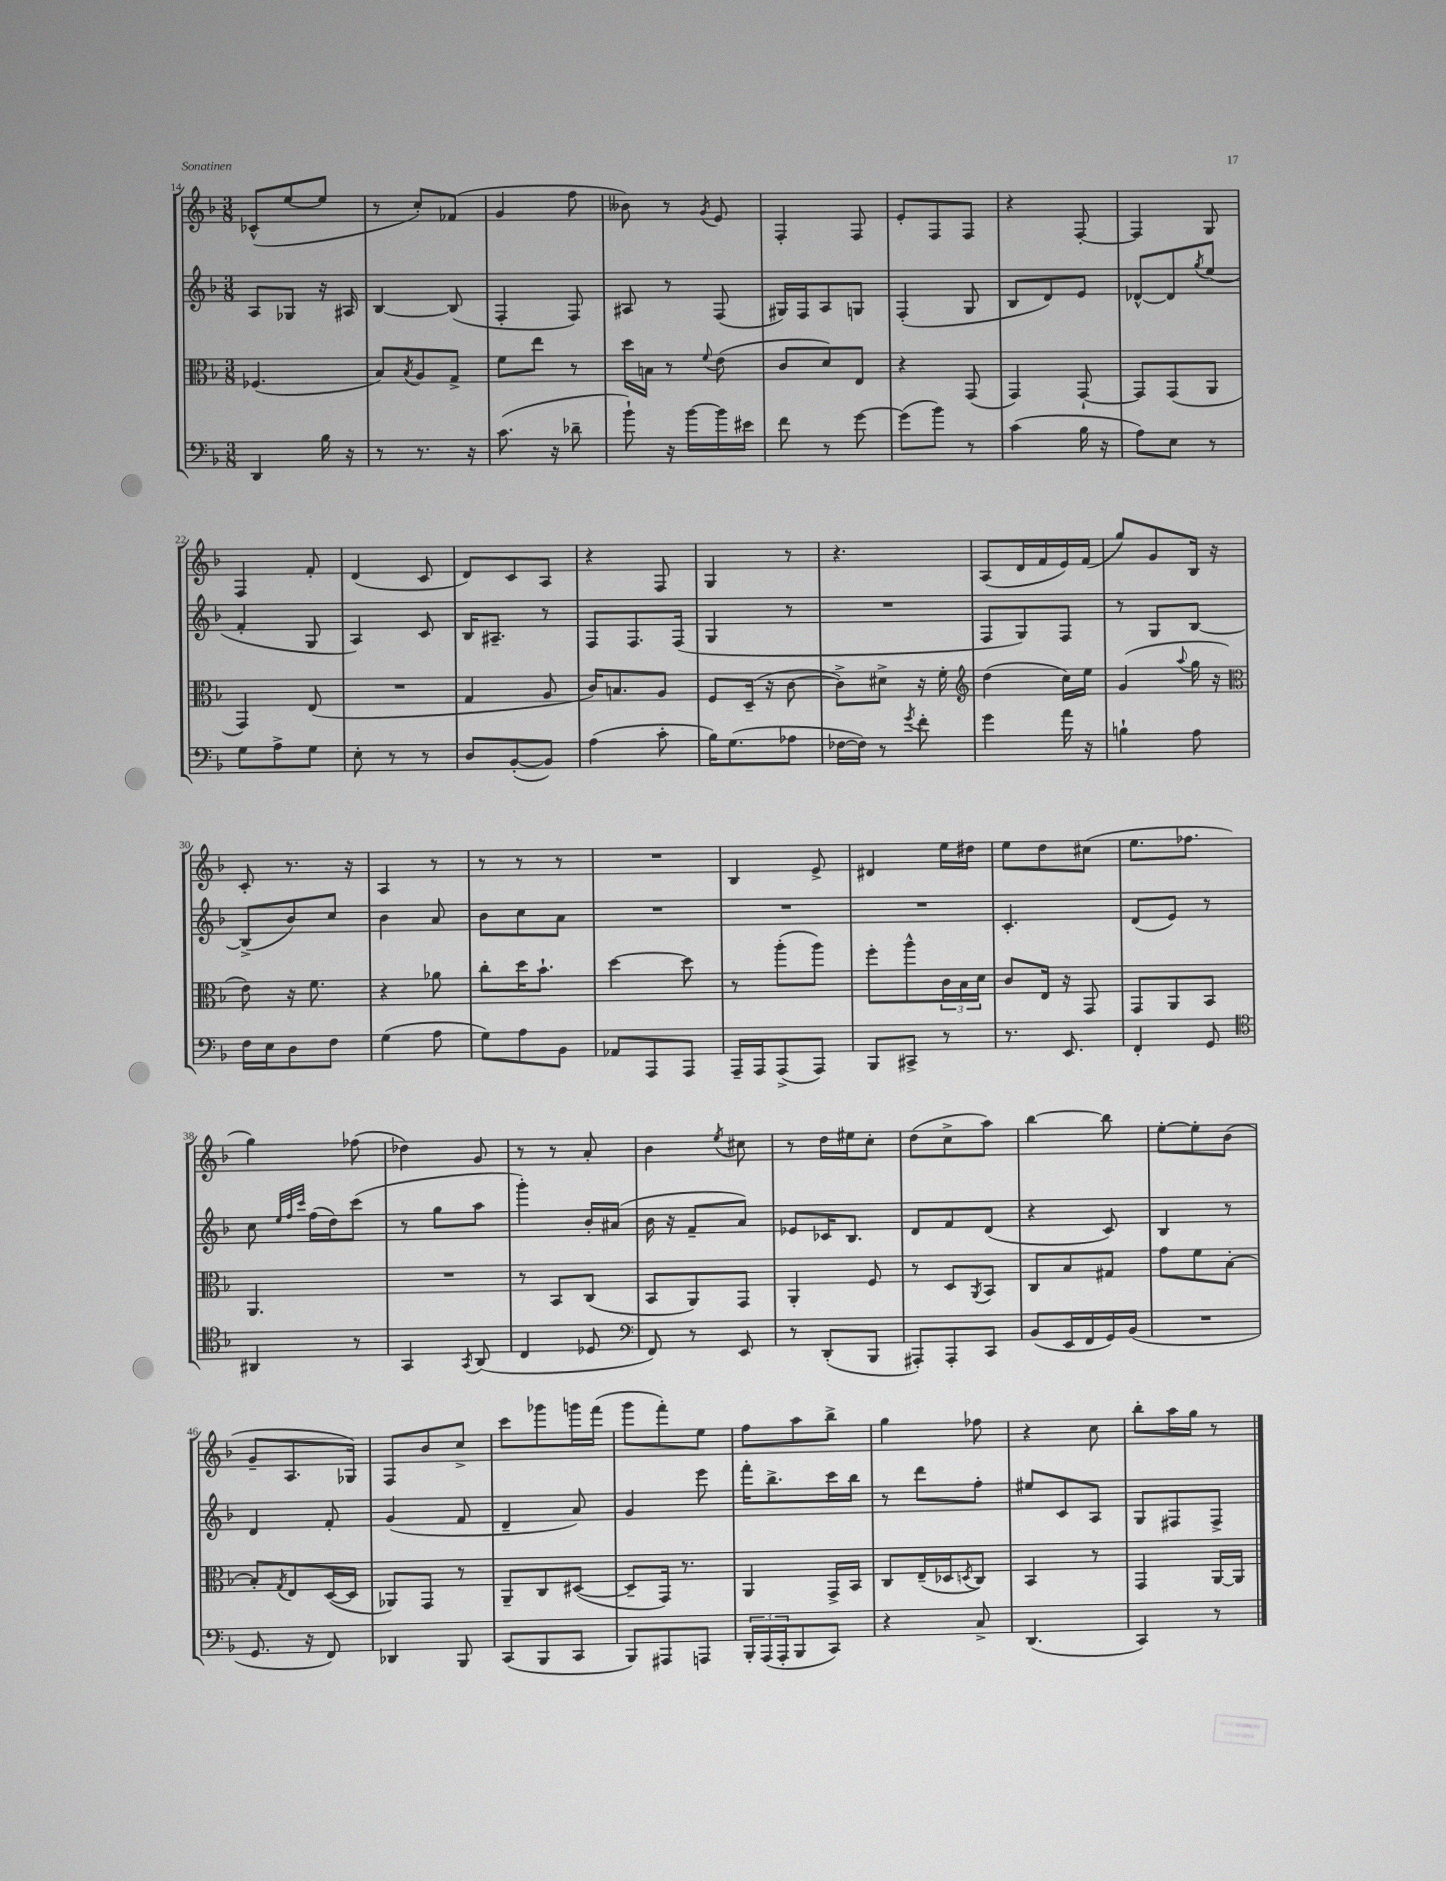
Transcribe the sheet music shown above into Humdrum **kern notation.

**kern	**kern	**kern	**kern
*staff4	*staff3	*staff2	*staff1
*clefF4	*clefC3	*clefG2	*clefG2
*k[b-]	*k[b-]	*k[b-]	*k[b-]
*M3/8	*M3/8	*M3/8	*M3/8
4DD	(4.F-	8A	(8c-^^
.	.	8G-	[8ee
16B-	.	16r	8ee]
16r	.	16A#	.
=	=	=	=
8r	8B-)	[4B-	8r
.	8qB-	.	.
8.r	8A	.	8cc')
.	8G^	(8B-]	(8f-
16r	.	.	.
=	=	=	=
(8.c	8f	4F'	4g
.	8ee	.	.
16r	.	.	.
8d-~	8r	8F)	8ff
=	=	=	=
8b-`)	16dd	8A#	8b--)
.	16B	.	.
16r	8r	8r	8r
[16b-	.	.	.
.	8qqf	.	8qg
16b-]	(8e	(8F	8e
16e#	.	.	.
=	=	=	=
8f	8c	16G#)	4F'
.	.	16F	.
8r	8d)	8A	.
[8g	8E	8G	8F
=	=	=	=
(8g]	4r	(4F'	8e'
8b-)	.	.	8F
8r	(8GG	8G	8F
=	=	=	=
(4c	4GG)	8B-	4r
.	.	8d)	.
16B-	[8GG`	8e	[8F'
16r	.	.	.
=	=	=	=
8A)	8GG]	[8d-^^	4F]
8E	(8GG	8d-]	.
.	.	8qgg	.
8r	8AA	(8ee	8G
=	=	=	=
8G	4GG)	4f'	4F
8A^	.	.	.
8G	(8E	8G	8f'
=	=	=	=
8E'	4.r	4A)	(4d
8r	.	.	.
8r	.	8c	8c
=	=	=	=
8D	4G	16B-	8d)
.	.	8.A#~	.
([8BB-'	.	.	8c
8BB-])	8A	8r	8A
=	=	=	=
(4A	16c)	8F	4r
.	8.B	.	.
.	.	8.F	.
8c'	8A	.	8F
.	.	(16F	.
=	=	=	=
16B-)	8F	4G	4G
(8.G	.	.	.
.	(16D~	.	.
.	16r	.	.
8A-	[8c	8r	8r
=	=	=	=
[16F-	8c^])	4.r	4.r
16F-])	.	.	.
8r	8d#^	.	.
8qg	.	.	.
8f'	16r	.	.
.	16f'	.	.
=	=	=	=
*	*clefG2	*	*
4g	(4dd	8F	(8A
.	.	8G)	16d
.	.	.	16f
16a	16cc)	8F	16e)
16r	16ee	.	(16f
=	=	=	=
4B`	(4g	8r	8gg)
.	.	8G	8g
.	8qqaa	.	.
8A	16gg	[8B-	16B-
.	16r	.	16r
=	=	=	=
*	*clefC3	*	*
16F	8e)	(8B-^]	8c'
16E	.	.	.
8D	16r	8b-)	8.r
.	8.f	.	.
8F	.	8cc	.
.	.	.	16r
=	=	=	=
(4G	4r	4b-	4A
8A	8a-	8a	8r
=	=	=	=
8G)	8cc'	8b-	8r
8A	16dd	8cc	8r
.	8.b-`	.	.
8BB-	.	8a	8r
=	=	=	=
8AA-	[4dd	4.r	4.r
8AAA	.	.	.
8AAA	8dd]	.	.
=	=	=	=
16AAA~	8r	4.r	4B-
16AAA	.	.	.
(8AAA^	(8aa'	.	.
8AAA)	8aa)	.	8e^
=	=	=	=
8BBB-	8ff'	4.r	4d#
8CC#^	8aa^^	.	.
8r	24c	.	16ee
.	24B-	.	.
.	.	.	16dd#
.	24d	.	.
=	=	=	=
8.r	8c	4.c'	8ee
.	16E	.	8dd
8.EE	16r	.	.
.	8GG	.	(8cc#
=	=	=	=
4FF'	8GG	(8d	8.ee
.	8AA	8e)	.
.	.	.	8.ff-
8GG	8BB-	8r	.
=	=	=	=
*clefC4	*	*	*
4AA#	4.AA	8cc	4gg)
.	.	32qqee	.
.	.	32qqff	.
.	.	32qqccc	.
.	.	(16ff	.
.	.	16dd)	.
8r	.	(8ccc	(8ff-
=	=	=	=
4GG	4.r	8r	4dd-)
.	.	8gg	.
8qGG	.	.	.
(8AA	.	8aa	8g
=	=	=	=
4C	8r	4ggg')	8r
.	8BB-	.	8r
8D-	(8C	16b-'	8a'
.	.	(16a#	.
=	=	=	=
*clefF4	*	*	*
8FF)	8BB-	16b-	4b-
.	.	16r	.
8r	8AA)	8f~	.
.	.	.	8qee
8EE	8GG	8a)	8cc#
=	=	=	=
8r	4AA'	8e-	8r
(8DD'	.	16c-	16dd
.	.	8.B-	16ee#
8BBB-	8F	.	8cc'
=	=	=	=
8AAA#')	8r	8d	(8dd
8AAA#'	8D	8f	8cc^
.	8qAA	.	.
8CC	8BB-	(8d	8aa)
=	=	=	=
(8BB-	8C	4r	[4bb-
16EE	8B-	.	.
16FF	.	.	.
16GG)	8G#	8c)	8bb-]
(16BB-	.	.	.
=	=	=	=
4.r	8g	4B-	[8ee'
.	8f	.	8ee']
.	[8B-'	8r	(8b-
=	=	=	=
8.GG	8B-']	4d	8g~
.	8qG	.	.
.	8E	.	8.A
16r	.	.	.
8FF)	([16D	8f'	.
.	16D]	.	16G-)
=	=	=	=
4DD-	8AA-)	(4g	8F
.	8GG	.	8b-
8BBB-	8r	8f	8cc^
=	=	=	=
(8CC	8AA~	4d~	8ccc
8BBB-	8C	.	8ggg-
8CC	([8D#	8a)	16ggg
.	.	.	(16fff
=	=	=	=
8BBB-)	8D#~]	4g	8ggg
8AAA#	16GG)	.	8fff')
.	8.r	.	.
8AAA	.	8eee	8ee
=	=	=	=
24BBB-'	4AA	16fff'	8ff
(24AAA	.	.	.
.	.	8.bb-^	.
24AAA'	.	.	.
8BBB-	.	.	8aa
8CC)	16GG^	16ccc	8bb-^
.	16BB-	16bb-	.
=	=	=	=
4r	8C	8r	4gg
.	(16E~	8ddd	.
.	16D-	.	.
.	8qD	.	.
8C^	8C)	8ff'	8ff-
=	=	=	=
(4.DD	4BB-	8ee#	4r
.	.	8c	.
.	8r	8A	8cc
=	=	=	=
4CC)	4GG	8G	8bb-'
.	.	8F#	16aa
.	.	.	16gg
8r	[16AA	8F#^	8r
.	16AA]	.	.
==	==	==	==
*-	*-	*-	*-
